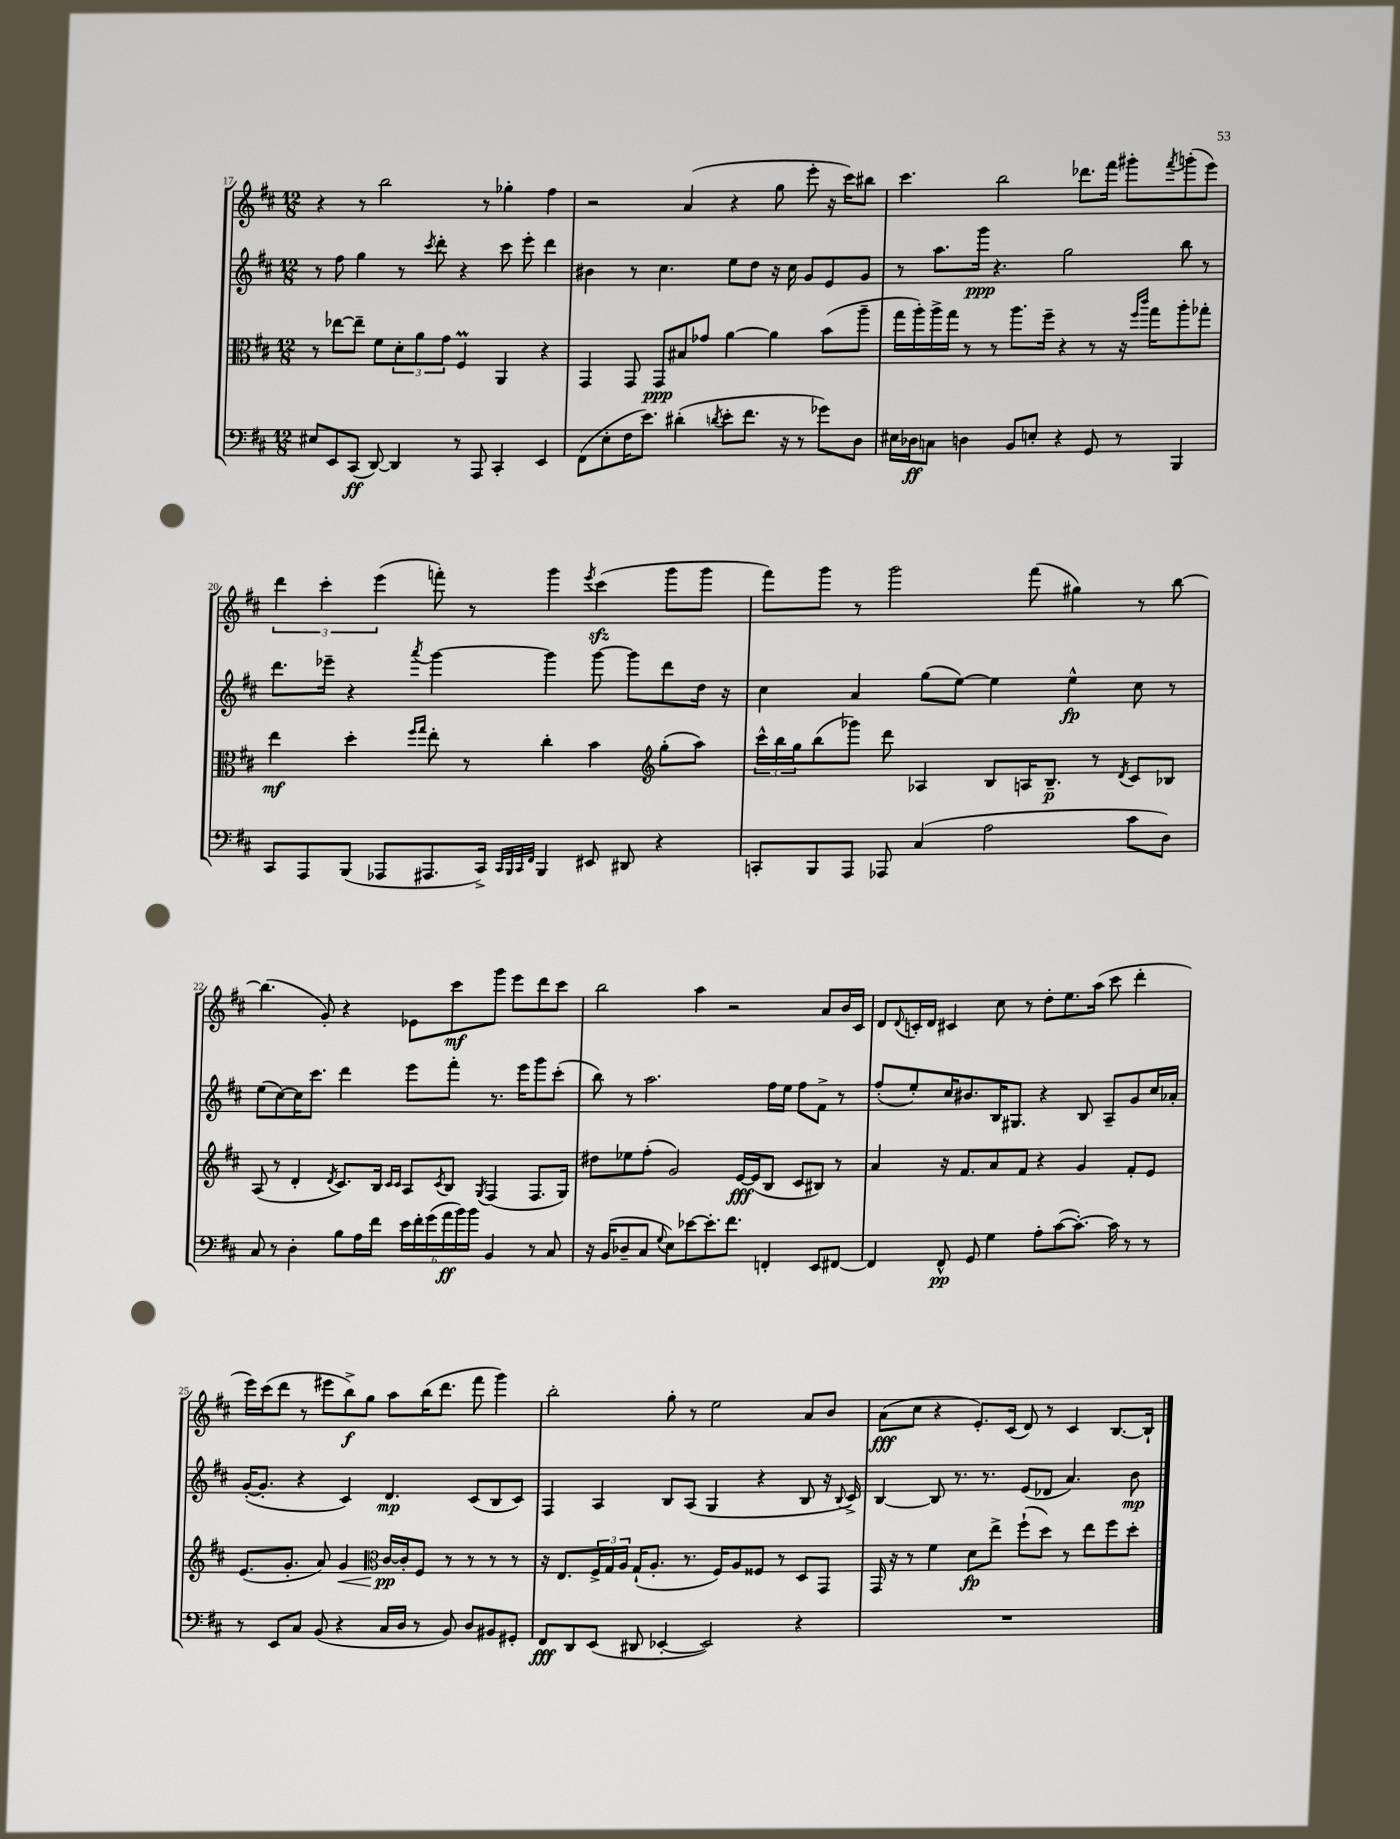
<<
\new StaffGroup <<
\new Staff = "s0" {
    \clef treble \key d \major \numericTimeSignature \time 12/8
    r4 r8 b''2 r8 ges''4-. fis''4 |
    r2 a'4( r4 g''8 e'''8-. r16 cis'''16) bis''8 |
    cis'''4. b''2 des'''8. fis'''16 gis'''8-. \acciaccatura { fis'''8 } g'''8-.( e'''8) |
    \tuplet 3/2 { d'''4 cis'''4-. e'''4( } f'''8-.) r8 g'''4 \acciaccatura { e'''8 } cis'''4\sfz( g'''8 g'''8 |
    fis'''8) g'''8 r8 g'''2 fis'''8( gis''4) r8 b''8~ |
    b''4.( g'8-.) r4 ees'8 cis'''8\mf g'''8 e'''8 d'''8 cis'''8 |
    b''2 a''4 r2 a'8 b'16 cis'16 |
    d'8 \appoggiatura { d'8 } c'16-. d'16 cis'4 cis''8 r8 d''8-. e''8. a''16( cis'''8 d'''4-. |
    e'''16) cis'''16( d'''8 r8 eis'''8 b''8->\f) g''8 a''8 b''16( d'''8. fis'''8 g'''4) |
    b''2-. g''8-. r8 e''2 a'8 b'8 |
    a'8\fff( cis''8 r4 e'8.-.) cis'16( d'8) r8 cis'4 b8.~ b16-! \bar "|." |
}
\new Staff = "s1" {
    \clef treble \key d \major \numericTimeSignature \time 12/8
    r8 fis''8 g''4 r8 \acciaccatura { cis'''8 } d'''8-. r4 cis'''8 e'''8-. d'''4 |
    bis'4 r8 cis''4. e''8 d''8 r16 cis''16 g'8 e'8 g'8 |
    r8 a''8. g'''16\ppp r4. g''2 b''8 r8 |
    d'''8. ees'''16-- r4 \acciaccatura { a'''8 } g'''4~ g'''4 g'''8~ g'''8 d'''8 d''16 r16 |
    cis''4 a'4 g''8( e''8~) e''4 e''4-^\fp cis''8 r8 |
    e''8( cis''8~) cis''16 cis'''8. d'''4 e'''8 fis'''8-. r8. e'''16 g'''8 cis'''8-.( |
    b''8) r8 a''2. fis''16 e''16 fis''8 fis'8-> r8 |
    fis''8-.( e''8-.) cis''16 bis'8. b16 gis8. r4 b8 a8-- g'8 cis''16 aes'16-. |
    g'16~-.( g'8.-. r4 cis'4) d'4.\mp cis'8( b8 cis'8) |
    fis4 a4 b8 a8( g4 r4 b8 r16 \appoggiatura { b8 } cis'16->) |
    b4~ b8 r8. r8. e'8( des'8 a'4.) b'8\mp \bar "|." |
}
\new Staff = "s2" {
    \clef alto \key d \major \numericTimeSignature \time 12/8
    r8 ees''8~ ees''8-- fis'8 \tuplet 3/2 { d'8-. a'8 g'8 } fis4\prall a,4 r4 |
    g,4 g,8 g,8\ppp bis8 ges'8 a'4~ a'4 b'8( a''8-- |
    g''16 a''16-.) a''16-> g''16 r8 r8 a''8. fis''16-- r4 r8 r16 \grace { fis''16 cis'''16 } g''16 a''8-. ges''8-. |
    e''4\mf d''4-. \grace { fis''16 g''16 } e''8-. r8 cis''4-. b'4 \clef treble g''8-.( a''8) |
    \tuplet 3/2 { cis'''16-^ b''16 g''16 } b''8( ges'''8) d'''8 aes4 b8 a16 b8.--\p r8 \acciaccatura { d'8 } cis'8 bes8 |
    a8( r8 d'4-. \acciaccatura { d'8 } cis'8.) b16 \grace { cis'16 cis'16 } a8 \acciaccatura { cis'8 } b8 \acciaccatura { g8 } fis4( fis8. g16) |
    dis''8 ees''8 fis''8-.( g'2) e'16~\fff e'16( b8 cis'8 bis8) r8 |
    a'4 r16 fis'8. a'8 fis'8 r4 g'4 fis'8-. e'8 |
    e'8.( g'8.-. a'8) g'4\< \clef alto cis'16~\pp\! cis'16-. fis8 r8 r8 r8 r8 |
    r16 e8. \tuplet 3/2 { fis16-> g16 a16 } g16-!( a8.-. r8. fis16) a8 fisis8 r8 d8 g,8 |
    g,16 r16 r8 fis'4 d'8\fp e''8-> fis''8-!( d''8) r8 e''8 fis''8 d''8-. \bar "|." |
}
\new Staff = "s3" {
    \clef bass \key d \major \numericTimeSignature \time 12/8
    eis8 e,8 cis,8\ff( d,8~) d,4 r8 a,,8 cis,4-. e,4 |
    fis,8( e8-. fis16 e'8.) dis'4-.( \acciaccatura { d'8 } e'8-. fis'8. r16 r8 ges'8) d8 |
    eis16 des16\ff c8 d4 b,8 e8-. r4 g,8 r8 b,,4 |
    cis,8 a,,8 b,,8( aes,,8 ais,,8. cis,16->) \grace { cis,32 b,,32 cis,32 fis,32 } b,,4 eis,8 dis,8 r4 |
    c,8-. b,,8 a,,8 aes,,8 cis4( a2 cis'8 d8) |
    cis8 r8 d4-. b8 a16 fis'16 \tuplet 6/4 { e'16 fis'16-. g'16( a'16\ff b'16) b'16 } b,4 r8 cis8 |
    r16 b,16( des8-- cis8 \appoggiatura { g8 } e8) ees'8~ ees'8.-. fis'8. f,4-. e,8 fis,8~ |
    fis,4 fis,8-^\pp g,8 g4 a8-. cis'8~( cis'8.~-.) cis'16 r8 r8 |
    r8 e,8 cis8 b,8( r4 cis16 d16 r8 b,8) d8 bis,8 gis,8-. |
    fis,8\fff d,8 e,8( dis,8 ees,4~-. ees,2) r4 |
    R1. \bar "|." |
}
>>
>>
\layout { \context { \Score currentBarNumber = #17 } }
